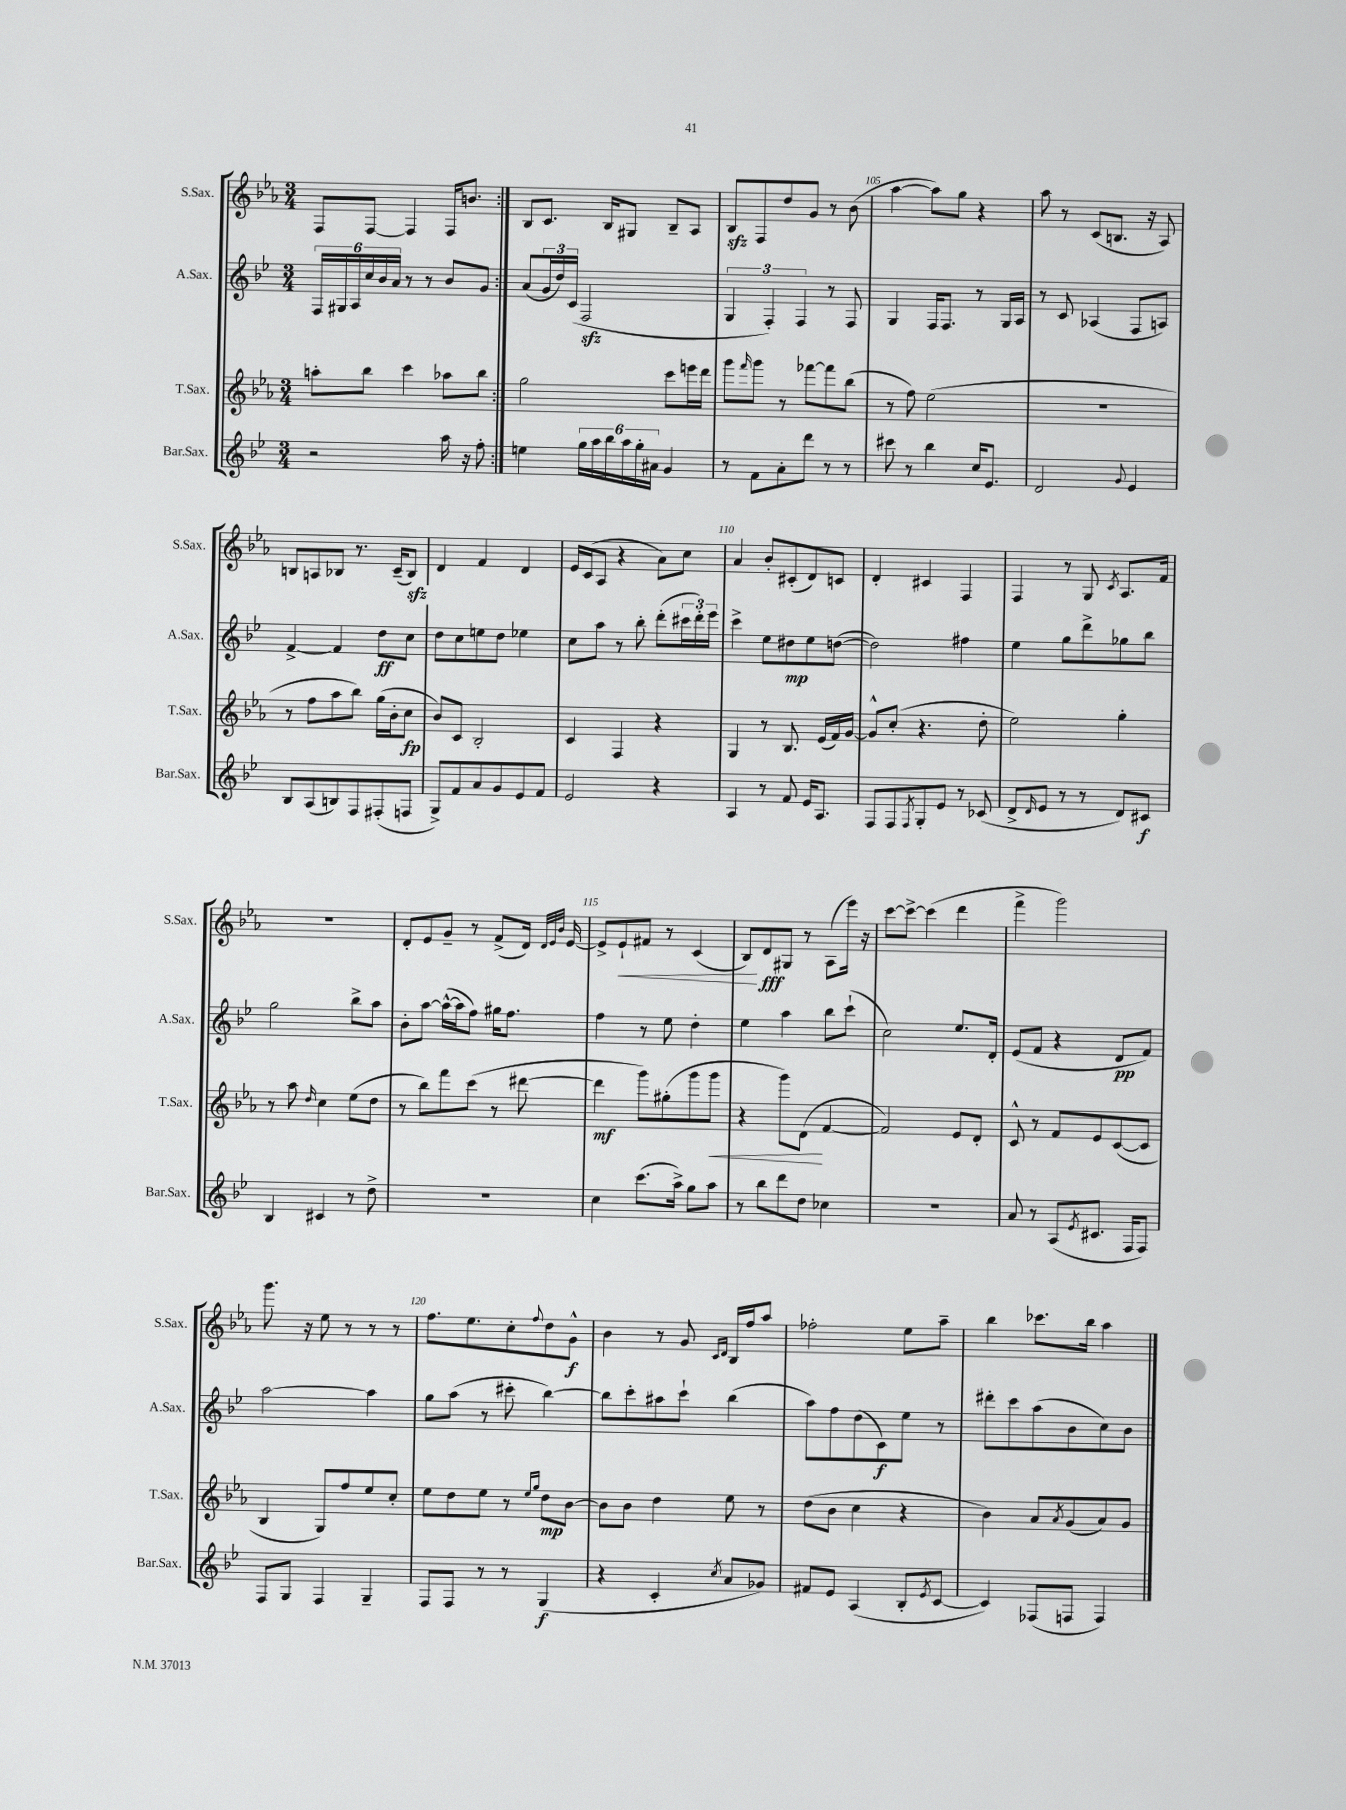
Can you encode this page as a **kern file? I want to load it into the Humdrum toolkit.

**kern	**kern	**kern	**kern
*staff4	*staff3	*staff2	*staff1
*clefG2	*clefG2	*clefG2	*clefG2
*k[b-e-]	*k[b-e-a-]	*k[b-e-]	*k[b-e-a-]
*M3/4	*M3/4	*M3/4	*M3/4
2r	8aa'	24F	8F
.	.	24G#	.
.	.	24A	.
.	8bb-	24cc	[8F
.	.	24b-	.
.	.	24a	.
.	4ccc	8r	4F]
.	.	8r	.
16aa	8aa-	8b-	16F
16r	.	.	8.b
8ff'	8bb-	8g	.
=:|!	=:|!	=:|!	=:|!
4ee	2gg	(8a	8B-
.	.	24g	8.c
.	.	24dd)	.
.	.	(24c	.
24gg	.	2F	.
24aa	.	.	.
.	.	.	16B-
24bb-	.	.	.
24aa	.	.	8G#
24gg'	.	.	.
24a#	.	.	.
4g	8ccc	.	8B-~
.	16eee	.	8A-
.	16ddd	.	.
=	=	=	=
8r	8ggg	6G	8B-
.	16qqfff	.	.
8f	8ggg	.	8F
.	.	6F')	.
8a'	8r	.	8dd
.	.	6F	.
8ddd	[8fff-	.	8g
8r	8fff-]	8r	8r
8r	(8bb-	8F	(8b-
=	=	=	=
8ccc#	8r	4G	[4aa-
8r	8ff)	.	.
4bb-	(2ee-	16F	8aa-])
.	.	8.F	.
.	.	.	8gg
16cc	.	8r	4r
8.e-	.	.	.
.	.	16G	.
.	.	16A	.
=	=	=	=
2d	2.r	8r	8aa-
.	.	8c	8r
.	.	(4A-	(8c
.	.	.	8.B
8qqg	.	.	.
4e-	.	8F	.
.	.	.	16r
.	.	8A)	8A-)
=	=	=	=
8B-	8r	[4f^	8B
(8A	8ff	.	8A
8B)	8aa-	4f]	8B-
8F	8bb-)	.	8.r
(8F#'	(16gg	8dd	.
.	16b-'	.	(16c~
8F	8cc	8cc	8B-)
=	=	=	=
8G^)	8b-)	8dd	4d
8f	8c	8cc	.
8a	2B-'	8ee	4f
8g	.	8dd	.
8e-	.	4ee-	4d
8f	.	.	.
=	=	=	=
2e-	4c	8cc	16e-
.	.	.	(16c
.	.	8aa	8A-
.	4F	8r	4r
.	.	8bb-'	.
4r	4r	(8ddd'	8a-)
.	.	24ccc#	8cc
.	.	24ddd')	.
.	.	24eee-	.
=	=	=	=
4A	4G	4ccc^	4a-
8r	8r	8ee-	8b-'
8f	8.B-	8dd#	(8c#'
16e-	.	8ee-	8d)
8.A	(16e-	.	.
.	16f)	([8dd	8c
.	[16g	.	.
=	=	=	=
8F	8g^^]	2dd])	4d'
8F	(8cc'	.	.
8qF	.	.	.
8G'	4.r	.	4c#
8e-	.	.	.
8r	.	4ff#	4F
(8c-	8dd'	.	.
=	=	=	=
8d^	2ee-)	4ee-	4F
16qqd	.	.	.
8e-	.	.	.
8r	.	8gg	8r
8r	.	8ddd^	8G
.	.	.	8qc
8d)	4gg'	8gg-	8.A-
8c#	.	8bb-	.
.	.	.	16f
=	=	=	=
4B-	8r	2gg	2.r
.	8aa-	.	.
.	16qqdd	.	.
4c#	4cc	.	.
8r	(8ee-	8bb-^	.
8dd^	8dd	8aa	.
=	=	=	=
2.r	8r	8b-'	8d'
.	8bb-)	[8aa	8e-
.	8fff	(16aa^^_	8g~
.	.	16aa]	.
.	(8ccc	8ff)	8r
.	8r	16gg#	(8f^
.	.	8.ff	.
.	[8ddd#	.	16d)
.	.	.	32qqd
.	.	.	32qqe-
.	.	.	32qqb-
.	.	.	[16e-
=	=	=	=
4cc	4ddd#]	4ff	8e-^]
.	.	.	8e-`
(8.ccc	8ggg)	8r	8f#
.	(8gg#'	8ee-	8r
16aa^)	.	.	.
8gg	8ggg	4dd'	(4c
8aa	8ggg	.	.
=	=	=	=
8r	4r	4ee-	8B-)
8bb-	.	.	8d
8ddd	8ggg)	4aa	8G#
8dd	(8d	.	8r
4cc-	[4f	8bb-	(8A-
.	.	(8ccc`	16eee-)
.	.	.	16r
=	=	=	=
2.r	2f])	2cc)	[8ccc
.	.	.	8ccc^_
.	.	.	(4ccc]
.	8e-	8.ee-	4ddd
.	8d'	.	.
.	.	16d'	.
=	=	=	=
8a	8c^^	(8e-	4fff^
8r	8r	8f	.
(8A	8f	4r	2ggg)
8qe-	.	.	.
8.c#	8e-	.	.
.	([8c	8d	.
16F	.	.	.
8F)	8c]	8f)	.
=	=	=	=
8F	4B-	[2aa	8.ggg
8G	.	.	.
.	.	.	16r
4F	8G)	.	8ee-
.	8ff	.	8r
4G~	8ee-	4aa]	8r
.	8cc'	.	8r
=	=	=	=
8F	8ee-	8gg	8.ff
8F	8dd	(8aa	.
.	.	.	8.ee-
8r	8ee-	8r	.
8r	8r	8ccc#'	8cc'
.	16qqee-	.	.
.	16qqgg	.	8qqff
(4G	8dd	[4bb-)	8dd
.	[8b-	.	8g^^
=	=	=	=
4r	8b-]	8bb-]	4b-
.	8b-	8ccc'	.
4c'	4dd	8aa#	8r
.	.	8ccc`	8g
.	.	.	16qqc
8qcc	.	.	16qqd
8a	8ee-	(4bb-	16B-
.	.	.	16ff
8g-)	8r	.	8aa-
=	=	=	=
8f#	(8dd	8aa)	2ff-'
8e-	8b-	8ff	.
(4A	4cc	(8dd	.
.	.	8c)	.
8B-'	4r	8ee-	8ee-
8qe-	.	.	.
[8c	.	8r	8aa-~
=	=	=	=
4c])	4b-)	8ddd#'	4bb-
.	.	8ccc	.
(8F-	8a-	(8aa	8.ccc-
.	8qa-	.	.
8F	(8g	8b-	.
.	.	.	16bb-
4F)	8a-)	8cc)	4aa-
.	8g	8b-	.
==	==	==	==
*-	*-	*-	*-
